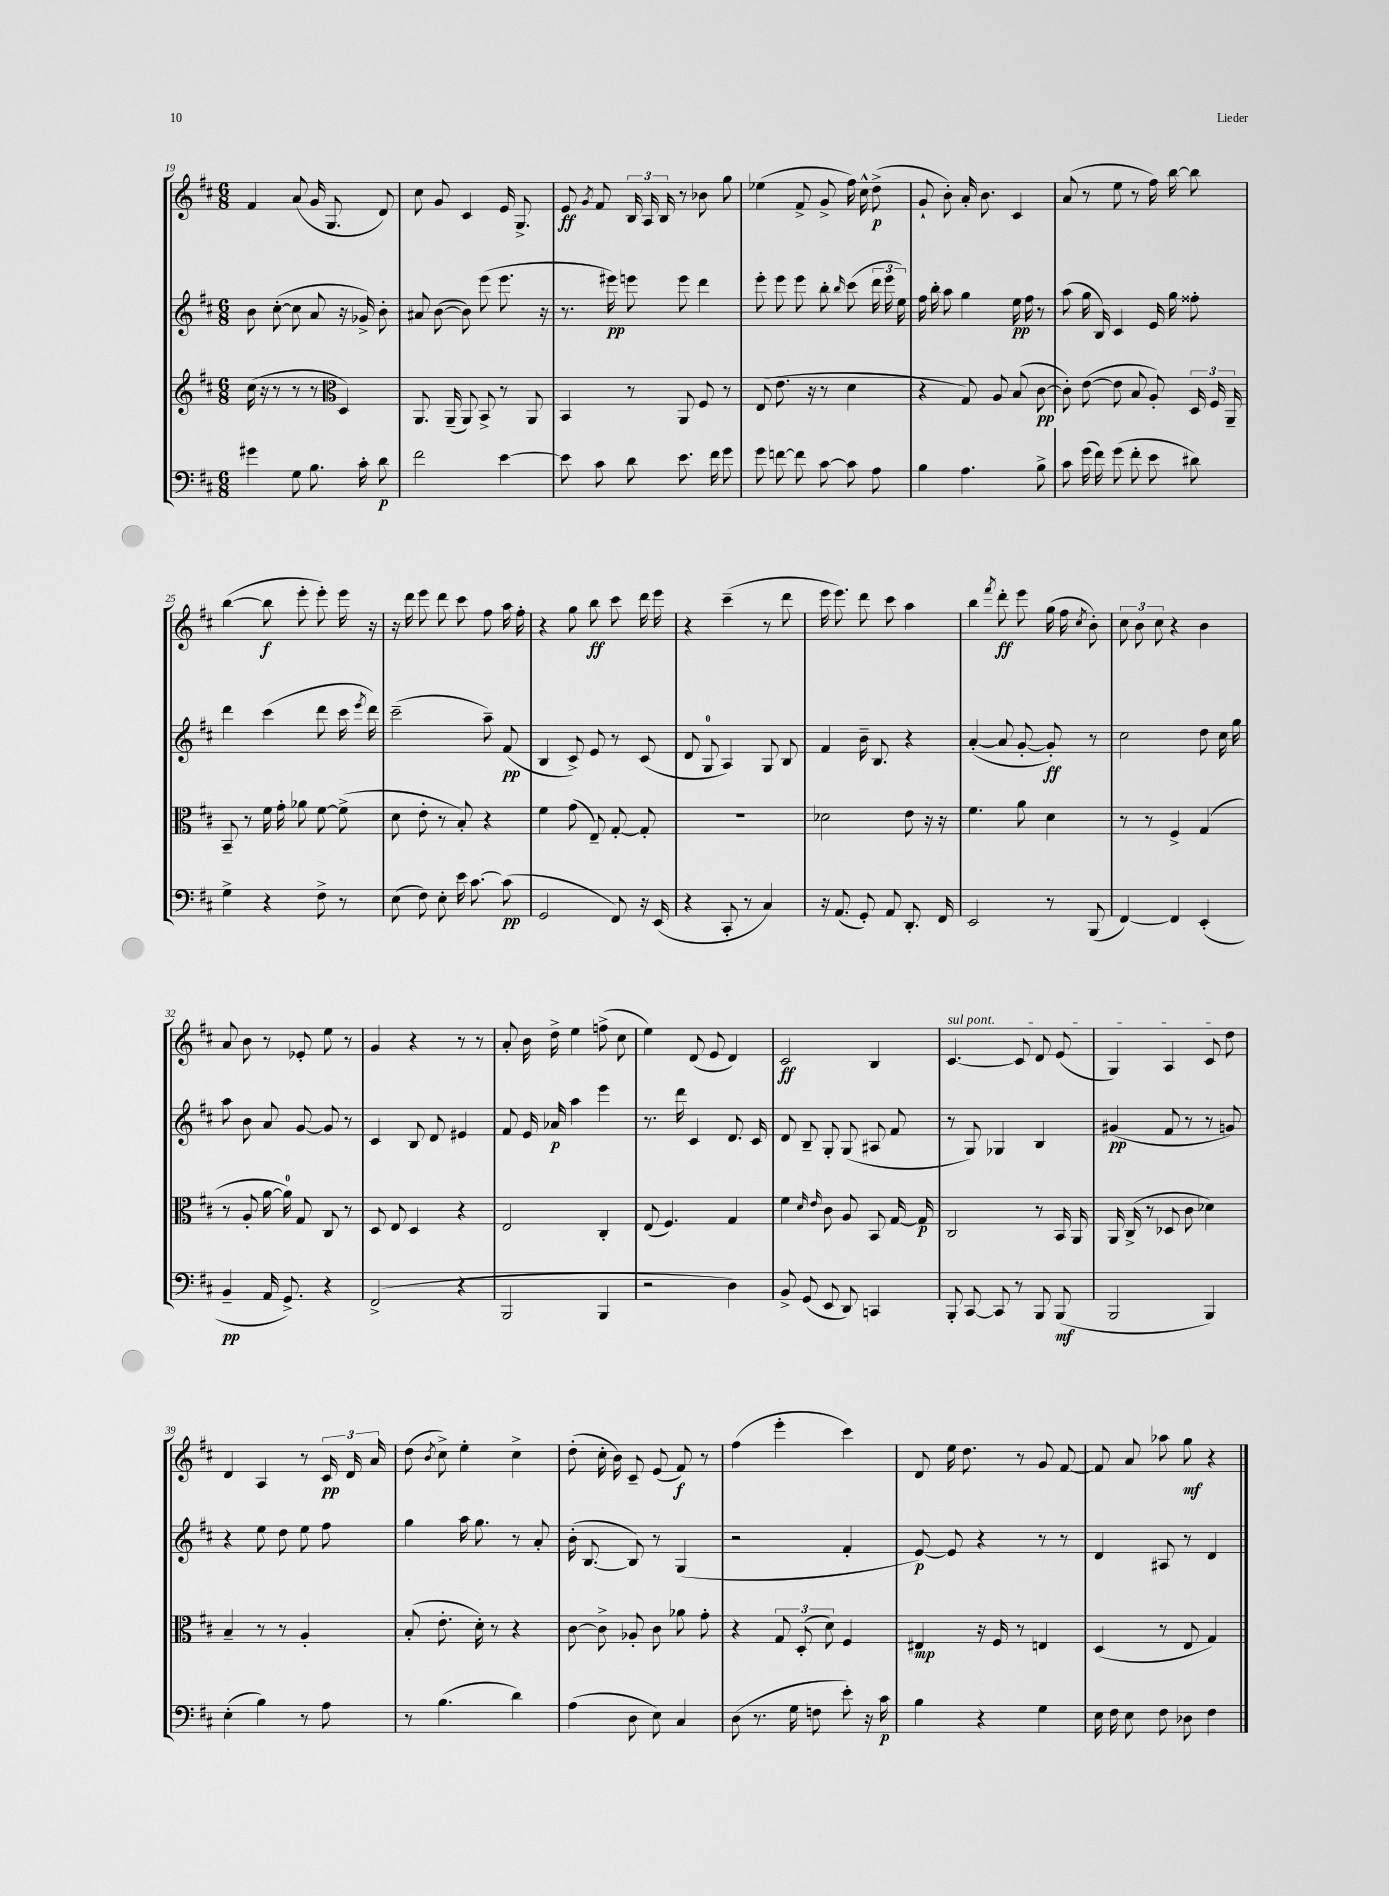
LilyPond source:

<<
\new StaffGroup <<
\new Staff = "s0" {
    \clef treble \key d \major \numericTimeSignature \time 6/8
    \autoBeamOff fis'4 a'8( g'16 g8. d'8) |
    cis''8 g'8 cis'4 e'16 g8.-> |
    e'8\ff \acciaccatura { g'8 } fis'8 \tuplet 3/2 { b16 a16 b16 } r8 bes'8 g''8 |
    ees''4( fis'8-> g'8-> fis''16) cis''16-^ d''8->\p( |
    g'8-! b'8-.) a'16-. b'8. cis'4 |
    a'8( r8 e''8 r8 fis''16) b''16~ b''8 |
    b''4~( b''8\f e'''8-. e'''8-.) e'''16 r16 |
    r16 d'''16 e'''8 d'''8 cis'''8 fis''8 a''16 fis''16-. |
    r4 g''8 b''8\ff cis'''8 d'''16 e'''16 |
    r4 cis'''4--( r8 d'''8 |
    e'''16 e'''8.) d'''8 cis'''8 a''4 |
    b''4 \acciaccatura { fis'''8 } d'''8-.\ff e'''8 g''16( fis''16 \acciaccatura { cis''8 } b'8-.) |
    \tuplet 3/2 { cis''8 b'8 cis''8 } r4 b'4 |
    a'8 b'8 r8 ees'8-. e''8 r8 |
    g'4 r4 r8 r8 |
    a'8-. b'16 d''16-> e''4 f''8->( cis''8 |
    e''4) d'8( e'8 d'4) |
    cis'2\ff b4 |
    \once \override TextSpanner.bound-details.left.text = \markup { \italic "sul pont." } cis'4.~\startTextSpan cis'8 d'8 e'8( |
    g4) a4 cis'8 d''8\stopTextSpan |
    d'4 a4 r8 \tuplet 3/2 { cis'16\pp d'16 a'16 } |
    d''8( \acciaccatura { b'8 } cis''8->) e''4-. cis''4-> |
    d''8-.( cis''16-. b'16) cis'8-- e'8( fis'8\f) r8 |
    fis''4( e'''4-. cis'''4) |
    d'8 e''16 d''8. r8 g'8 fis'8~ |
    fis'8 a'8 aes''8 g''8\mf r4 \bar "|." |
}
\new Staff = "s1" {
    \clef treble \key d \major \numericTimeSignature \time 6/8
    \autoBeamOff b'8 cis''8~-.( cis''8 a'8 r16 ges'16->) b'8-. |
    ais'8 b'8~( b'8) e'''8( e'''8. r16 |
    r8. eis'''16\pp) e'''8 e'''8 d'''4 |
    e'''8-. e'''8 e'''8 b''8-. \grace { b''16 } cis'''8( \tuplet 3/2 { d'''16 e'''16 e''16) } |
    fis''16 b''16-. a''8 g''4 e''16\pp fis''16 r8 |
    a''8( g''16 b16) cis'4 e'16 g''16 fisis''8-. |
    d'''4 cis'''4( d'''8 cis'''16 \acciaccatura { e'''8 } d'''16) |
    cis'''2--( a''8--) fis'8\pp( |
    b4 cis'8->) e'8 r8 cis'8( |
    d'8 g8-0 a4) g8 b8 |
    fis'4 b'16-- b8. r4 |
    a'4~-.( a'8 g'8~-. g'8-.\ff) r8 |
    cis''2 d''8 cis''16 g''16 |
    a''8 b'8 a'8 g'8~ g'8 r8 |
    cis'4 b8 d'8 eis'4 |
    fis'8 e'16 aes'16\p a''4 e'''4 |
    r8. d'''16 cis'4 d'8. cis'16 |
    d'8 b8-- g8-. g8( ais8 fis'8 |
    r8 g8) ges4 b4 |
    gis'4\pp( fis'8 r8 r8 g'8) |
    r4 e''8 d''8 e''8 fis''8 |
    g''4 a''16 g''8. r8 a'8-. |
    b'16-.( b8.~ b8) r8 g4( |
    r2 fis'4-. |
    e'8~\p) e'8 r4 r8 r8 |
    d'4 ais8 r8 d'4 \bar "|." |
}
\new Staff = "s2" {
    \clef treble \key d \major \numericTimeSignature \time 6/8
    \autoBeamOff cis''16( r16 r8 r8 r8 \clef alto d4) |
    a,8. a,16--( a,8) b,8-> r8 a,8 |
    b,4 r8 a,8 fis8 r8 |
    e8( e'8. r16 r8 d'4 |
    r4 g8) a8 b8( cis'8~\pp |
    cis'8-.) e'8~( e'8 b8 a8-.) \tuplet 3/2 { d16 fis16 a,16-- } |
    b,8-- r8 fis'16 g'16-. aes'8 fis'8~ fis'8->( |
    d'8 e'8-. r8 b8-.) r4 |
    fis'4 g'8( e8--) g8~-. g8-. |
    R2. |
    des'2 e'8 r16 r16 |
    fis'4. a'8 d'4 |
    r8 r8 fis4-> g4( |
    r8 a8-. a'16~ a'16-0) g8 cis8 r8 |
    d8 e8 d4 r4 |
    e2 cis4-. |
    e8( fis4.) g4 |
    fis'4 \grace { d'16 e'16 } cis'8 a8 b,8 g16~ g16\p |
    cis2 r8 b,16 a,16 |
    a,16 cis16->( r8 des8 cis'8 des'4) |
    b4-- r8 r8 a4-. |
    b8-.( e'8.-. d'16-.) r8 r4 |
    cis'8~ cis'8-> aes8-. cis'8 aes'8 g'8-. |
    r4 \tuplet 3/2 { g8 d8-.( d'8) } fis4 |
    eis4\mp r16 fis16 r8 e4 |
    d4( r8 e8 g4) \bar "|." |
}
\new Staff = "s3" {
    \clef bass \key d \major \numericTimeSignature \time 6/8
    \autoBeamOff gis'4 g8 b8. cis'16-. d'8\p |
    fis'2 e'4~ |
    e'8 cis'8 d'8 e'8. fis'16 g'8 |
    g'8 f'8~ f'8 cis'8~ cis'8 a8 |
    b4 a4. b8-> |
    cis'8 g'16( fis'16) g'8( fis'8-. e'8 dis'8) |
    g4-> r4 fis8-> r8 |
    e8( fis8) e8-. e'16 cis'8.~ cis'8\pp( |
    g,2 fis,8) r16 e,16( |
    r4 cis,8-. r8 cis4) |
    r16 a,8.( g,8-.) a,8 d,8.-. fis,16 |
    e,2 r8 b,,8( |
    fis,4~) fis,4 e,4-.( |
    b,4--\pp a,16 g,8.->) r4 |
    fis,2->( r4 |
    b,,2 b,,4 |
    r2 d4) |
    b,8-> g,8( e,8 d,8) c,4 |
    b,,8-. cis,8~ cis,8 r8 b,,8 b,,8\mf( |
    b,,2 b,,4) |
    e4-.( b4) r8 a8 |
    r8 b4.( d'4) |
    a4( d8 e8) cis4 |
    d8( r8. g16 f8 e'8-.) r16 cis'16\p |
    b4 r4 g4 |
    e16 fis16 e8 fis8 des8 fis4 \bar "|." |
}
>>
>>
\layout { \context { \Score currentBarNumber = #19 } }
